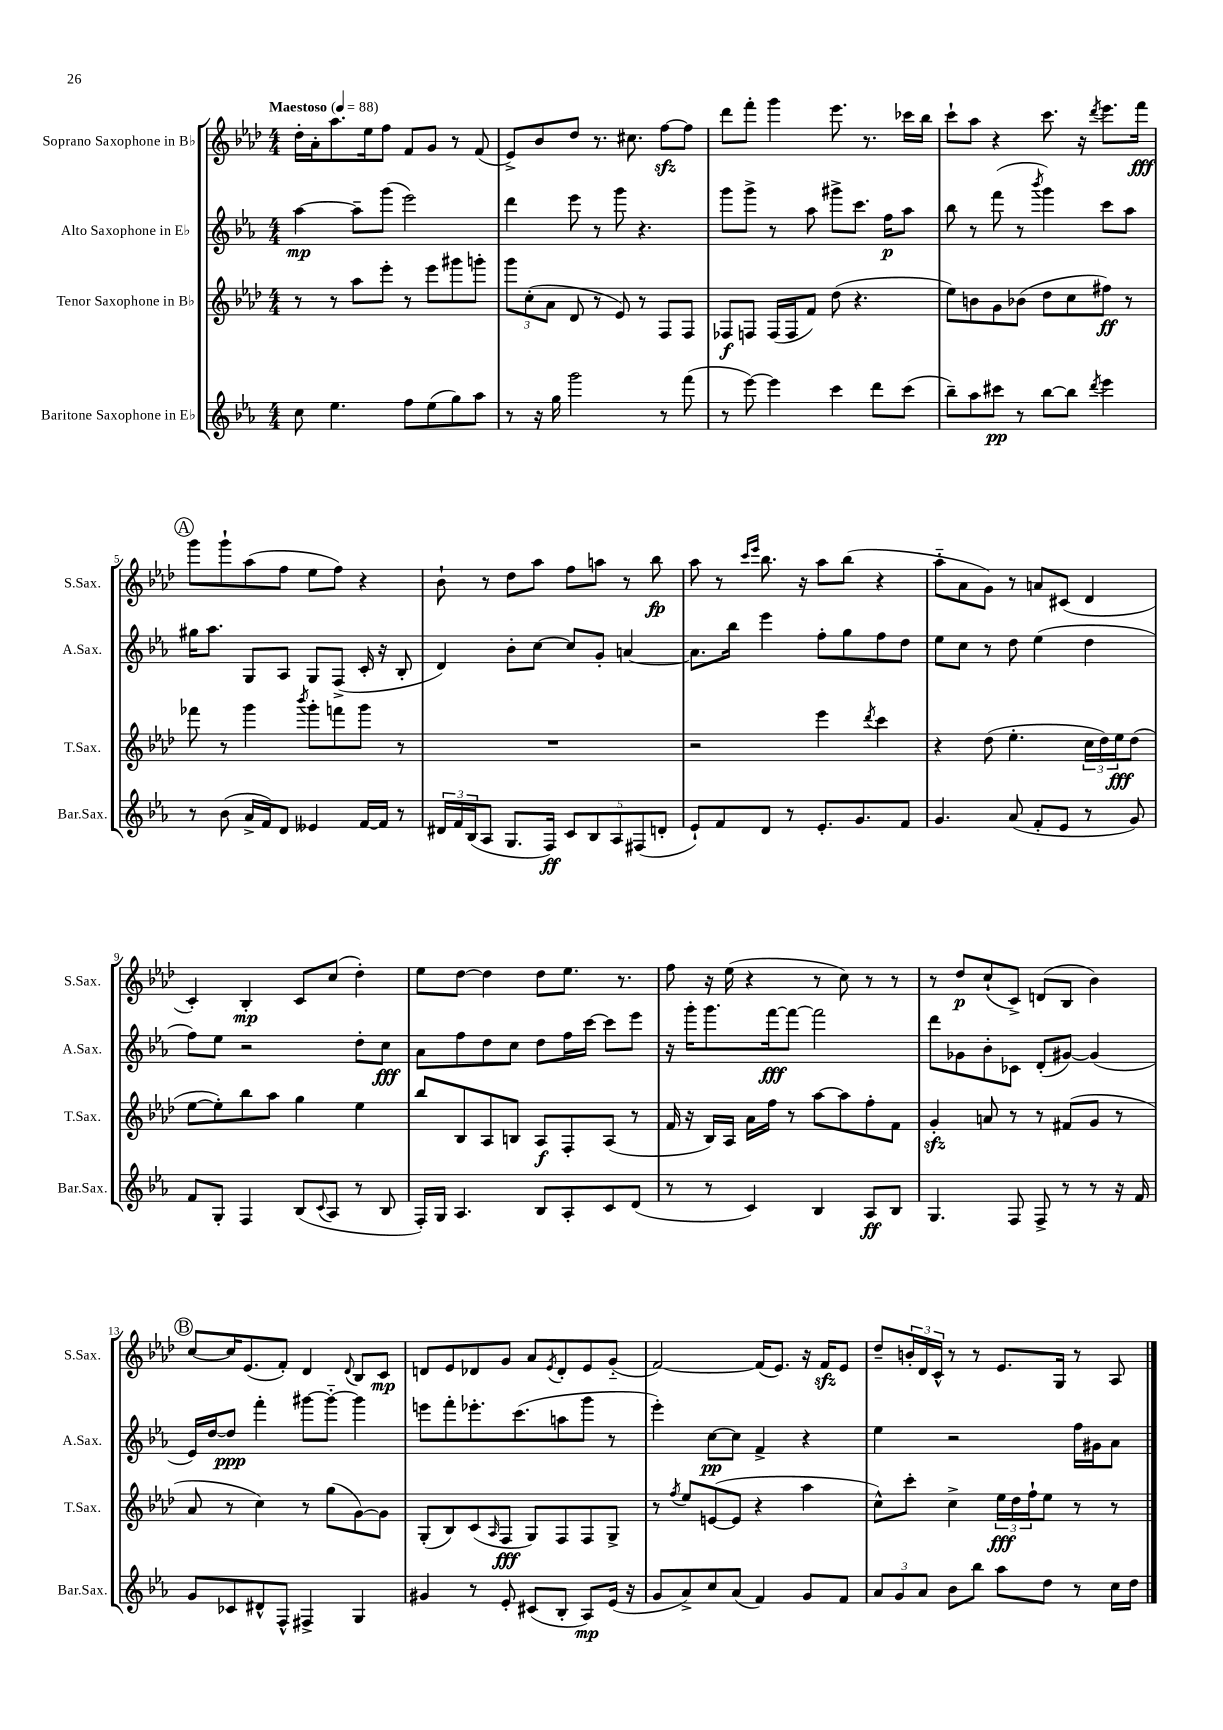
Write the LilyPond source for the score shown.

<<
\new StaffGroup <<
\new Staff = "s0" \with { instrumentName = "Soprano Saxophone in Bb" shortInstrumentName = "S.Sax." } {
    \clef treble \key aes \major \numericTimeSignature \time 4/4 \tempo "Maestoso" 4 = 88
    des''16-. aes'16-. aes''8. ees''16 f''8 f'8 g'8 r8 f'8( |
    ees'8->) bes'8 des''8 r8. cis''8. f''8~\sfz f''8 |
    des'''8 f'''8-. g'''4 ees'''8. r8. ces'''16 bes''16 |
    c'''8-! aes''8 r4 c'''8. r16 \acciaccatura { des'''8 } ees'''8. f'''16\fff |
    \mark \markup { \circle "A" } g'''8 g'''8-! aes''8( f''8 ees''8 f''8) r4 |
    bes'8-! r8 des''8 aes''8 f''8 a''8 r8 bes''8\fp |
    aes''8 r8 \grace { c'''16 ees'''16 } bes''8. r16 aes''8 bes''8( r4 |
    aes''8-_ aes'8 g'8) r8 a'8 cis'8( des'4 |
    c'4-.) bes4-.\mp c'8 c''8( des''4-.) |
    ees''8 des''8~ des''4 des''8 ees''8. r8. |
    f''8 r16 ees''16( r4 r8 c''8) r8 r8 |
    r8 des''8\p c''8-!( c'8->) d'8( bes8 bes'4) |
    \mark \markup { \circle "B" } c''8~ c''16 ees'8.( f'8-.) des'4 \appoggiatura { des'8 } bes8 c'8\mp |
    d'8 ees'8 des'8 g'8 aes'8 \acciaccatura { ees'8 } des'8-. ees'8 g'8-_( |
    f'2~) f'16( ees'8.) r16 f'16\sfz ees'8 |
    des''8-- \tuplet 3/2 { b'16-. des'16 c'16-^ } r8 r8 ees'8. g16 r8 aes8 \bar "|." |
}
\new Staff = "s1" \with { instrumentName = "Alto Saxophone in Eb" shortInstrumentName = "A.Sax." } {
    \clef treble \key ees \major \numericTimeSignature \time 4/4
    aes''4~\mp aes''8-- g'''8( ees'''2) |
    d'''4 ees'''8 r8 g'''8 r4. |
    g'''8 g'''8-> r8 aes''8 gis'''8-> c'''8. f''16\p aes''8 |
    bes''8 r8 f'''8( r8 \acciaccatura { bes'''8 } g'''4) c'''8 aes''8 |
    \mark \markup { \circle "A" } gis''16 aes''8. g8 aes8 g8 f8->( c'16-. r16 bes8-. |
    d'4) bes'8-. c''8~ c''8 g'8-. a'4~ |
    a'8. bes''16 ees'''4 f''8-. g''8 f''8 d''8 |
    ees''8 c''8 r8 d''8 ees''4( d''4 |
    f''8) ees''8 r2 d''8-. c''8\fff |
    aes'8 f''8 d''8 c''8 d''8 f''16 c'''16~ c'''8 ees'''8 |
    r16 g'''16-. g'''8. f'''16~\fff f'''8~ f'''2 |
    d'''8 ges'8 bes'8-. ces'8 d'8-.( gis'8~) gis'4( |
    \mark \markup { \circle "B" } ees'16) d''16~ d''8\ppp f'''4-. gis'''8~ gis'''8~-_ gis'''4 |
    e'''8 f'''8-. ees'''8.-. c'''8.( a''8 g'''8 r8 |
    ees'''4-.) c''8~\pp c''8 f'4-> r4 |
    ees''4 r2 f''16 gis'16 aes'8 \bar "|." |
}
\new Staff = "s2" \with { instrumentName = "Tenor Saxophone in Bb" shortInstrumentName = "T.Sax." } {
    \clef treble \key aes \major \numericTimeSignature \time 4/4
    r8 r8 aes''8 ees'''8-. r8 ees'''8 gis'''8 g'''8-. |
    \tuplet 3/2 { g'''8 c''8-.( aes'8 } des'8 r8 ees'8) r8 f8 f8 |
    fes8\f f8 f16( f16 f'8) des''8( r4. |
    ees''8) b'8 g'8 bes'8( des''8 c''8 fis''8\ff) r8 |
    \mark \markup { \circle "A" } fes'''8 r8 g'''4 \acciaccatura { bes'''8 } g'''8-. f'''8 g'''8 r8 |
    R1 |
    r2 ees'''4 \acciaccatura { des'''8 } c'''4 |
    r4 des''8( ees''4.-. \tuplet 3/2 { c''16 des''16) ees''16\fff } des''8( |
    ees''8~ ees''8-.) bes''8 aes''8 g''4 ees''4 |
    bes''8 bes8 aes8 b8 aes8\f f8-. aes8( r8 |
    f'16 r16 bes16) aes16 aes'16 f''16 r8 aes''8~ aes''8 f''8-. f'8 |
    g'4-.\sfz a'8 r8 r8 fis'8( g'8 r8 |
    \mark \markup { \circle "B" } aes'8 r8 c''4) r8 g''8( g'8~) g'8 |
    g8-.( bes8) c'8( \grace { aes16 } f8\fff g8) f8 f8 g8-> |
    r8 \acciaccatura { f''8 } ees''8 e'8~( e'8 r4 aes''4 |
    c''8-^) c'''8-. c''4-> \tuplet 3/2 { ees''16\fff des''16 f''16-! } ees''8 r8 r8 \bar "|." |
}
\new Staff = "s3" \with { instrumentName = "Baritone Saxophone in Eb" shortInstrumentName = "Bar.Sax." } {
    \clef treble \key ees \major \numericTimeSignature \time 4/4
    c''8 ees''4. f''8 ees''8( g''8) aes''8 |
    r8 r16 g''16 g'''2 r8 f'''8( |
    r8 ees'''8~) ees'''4 c'''4 d'''8 c'''8( |
    bes''8--) aes''8 cis'''8\pp r8 bes''8~ bes''8 \acciaccatura { d'''8 } ees'''4 |
    \mark \markup { \circle "A" } r8 bes'8( aes'16-> f'16) d'8 eeses'4 f'16~ f'16 r8 |
    \tuplet 3/2 { dis'16 f'16 bes16( } aes8 g8. f16\ff) \tuplet 5/4 { c'8 bes8 aes8 fis8( d'8-. } |
    ees'8-!) f'8 d'8 r8 ees'8.-. g'8. f'8 |
    g'4. aes'8( f'8-. ees'8 r8 g'8) |
    f'8 g8-. f4 bes8( \appoggiatura { c'8 } aes8 r8 bes8 |
    f16-.) g16 aes4. bes8 aes8-. c'8 d'8( |
    r8 r8 c'4) bes4 aes8\ff bes8 |
    g4. f8 f8-> r8 r8 r16 f'16 |
    \mark \markup { \circle "B" } g'8 ces'8 dis'8-^ f8-^ fis4-> g4 |
    gis'4 r8 ees'8-. cis'8( bes8-. aes8\mp) ees'16( r16 |
    g'8 aes'8->) c''8 aes'8( f'4) g'8 f'8 |
    \tuplet 3/2 { aes'8 g'8 aes'8 } bes'8 bes''8 aes''8 d''8 r8 c''16 d''16 \bar "|." |
}
>>
>>
